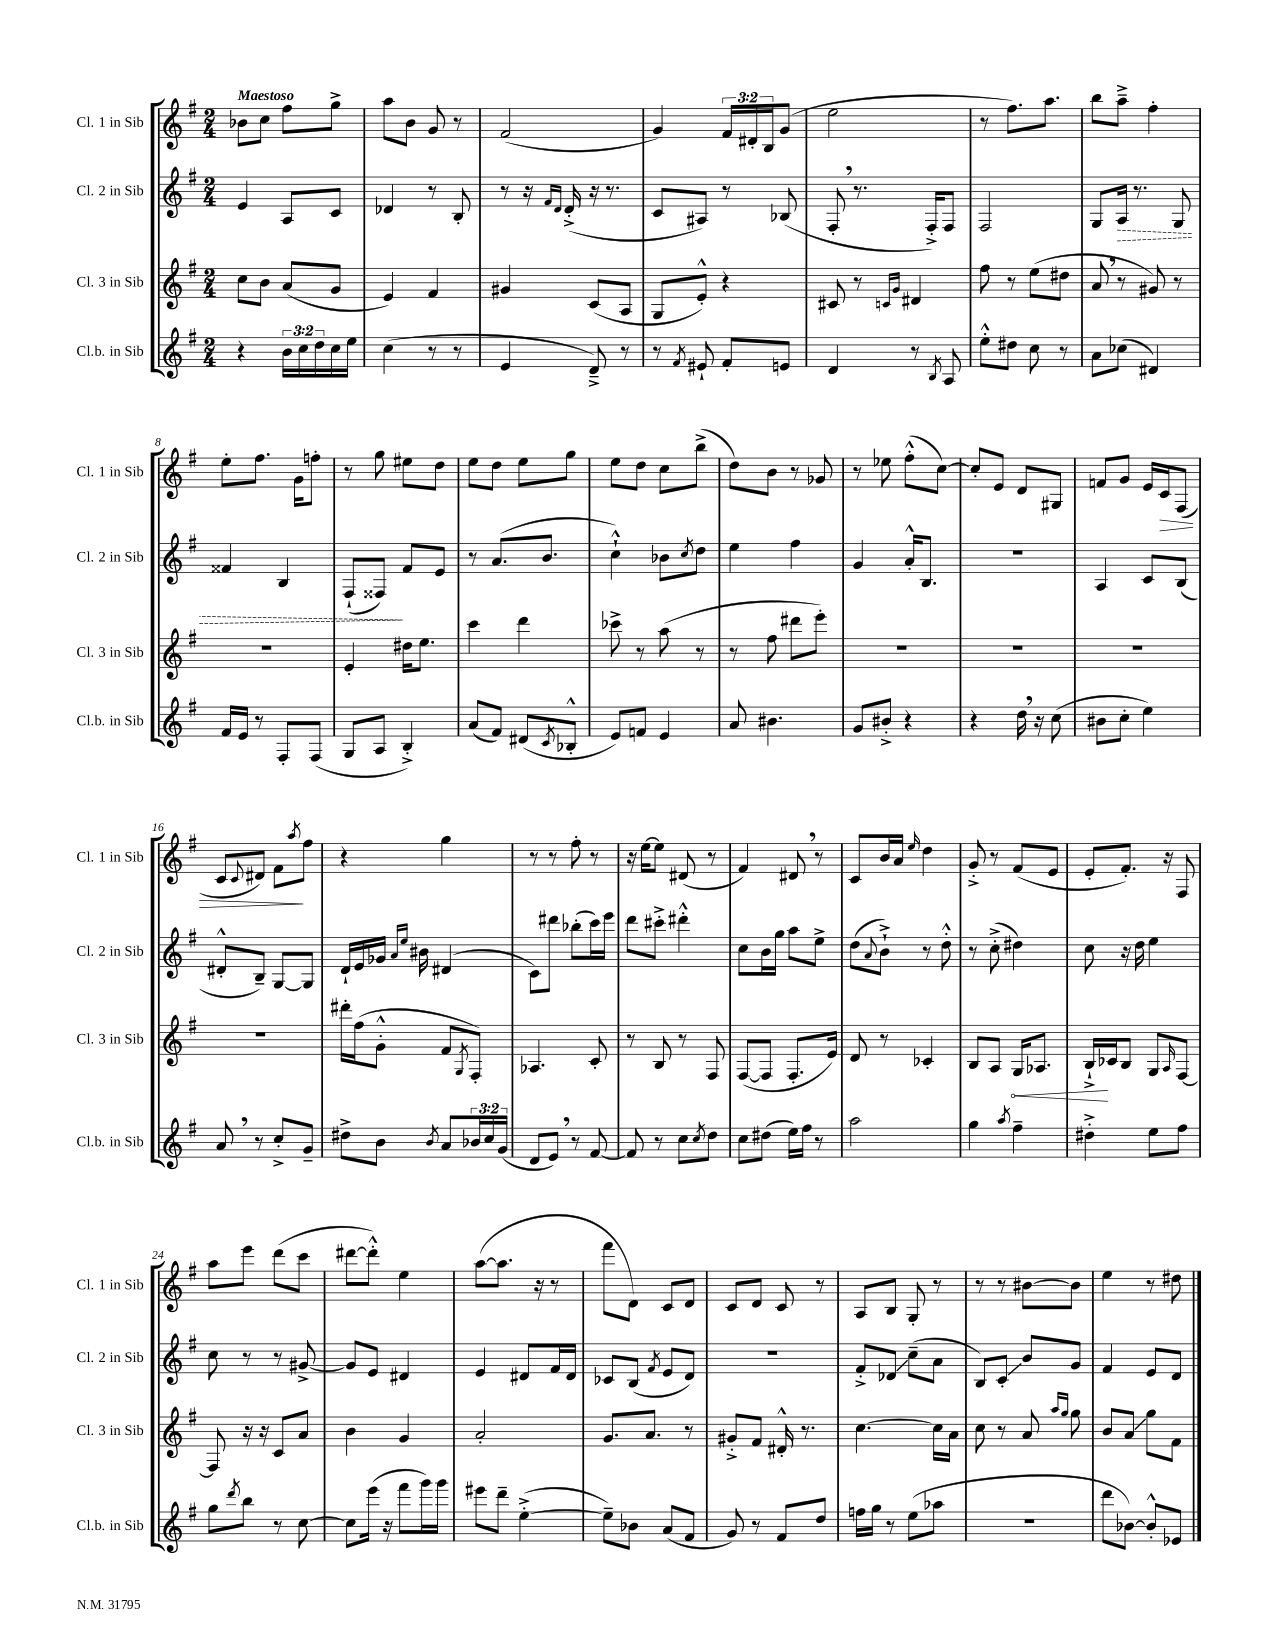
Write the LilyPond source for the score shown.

<<
\new StaffGroup <<
\new Staff = "s0" \with { instrumentName = "Cl. 1 in Sib" shortInstrumentName = "Cl. 1 in Sib" } {
    \clef treble \key g \major \numericTimeSignature \time 2/4 \override Staff.TupletNumber.text = #tuplet-number::calc-fraction-text \tempo "Maestoso"
    bes'8 c''8 fis''8 g''8-> |
    a''8 b'8 g'8 r8 |
    fis'2( |
    g'4) \tuplet 3/2 { fis'16 dis'16-. b16 } g'8( |
    e''2 |
    r8 fis''8.) a''8. |
    b''8 a''8---> fis''4-. |
    e''8-. fis''8. g'16 f''8-. |
    r8 g''8 eis''8 d''8 |
    e''8 d''8 e''8 g''8 |
    e''8 d''8 c''8 b''8->( |
    d''8) b'8 r8 ges'8 |
    r8 ees''8 fis''8-.-^( c''8~) |
    c''8-. e'8 d'8 gis8 |
    f'8 g'8 e'16 c'16\> fis8( |
    c'8 \appoggiatura { c'8 } dis'8) fis'8\! \acciaccatura { a''8 } fis''8 |
    r4 g''4 |
    r8 r8 fis''8-. r8 |
    r16 e''16~ e''8 dis'8( r8 |
    fis'4) dis'8 \breathe r8 |
    c'8 b'16 a'16 \grace { e''16 } d''4 |
    g'8-.-> r8 fis'8( e'8 |
    e'8-. fis'8.-.) r16 fis8 |
    a''8 e'''8 d'''8( c'''8 |
    dis'''8~ dis'''8-.-^) e''4 |
    a''8~( a''8. r16 r8 |
    fis'''8 d'8) c'8 d'8 |
    c'8 d'8 c'8 r8 |
    a8 b8 g8-. r8 |
    r8 r8 bis'8~ bis'8 |
    e''4 r8 dis''8 \bar "|." |
}
\new Staff = "s1" \with { instrumentName = "Cl. 2 in Sib" shortInstrumentName = "Cl. 2 in Sib" } {
    \clef treble \key g \major \numericTimeSignature \time 2/4
    e'4 a8 c'8 |
    des'4 r8 b8-. |
    r8 r16 \grace { fis'16 d'16 } d'16-.->( r16 r8. |
    c'8 ais8) r8 bes8( |
    fis8-. \breathe r8. fis16-.->) fis8 |
    fis2 |
    g8 \once \override Hairpin.style = #'dashed-line a16\> r8. g8 |
    fisis'4 b4 |
    fis8-!( fisis8\!) fis'8 e'8 |
    r8 a'8.( b'8. |
    c''4-!-^) bes'8 \acciaccatura { c''8 } d''8 |
    e''4 fis''4 |
    g'4 a'16-.-^ b8. |
    R2 |
    a4 c'8 b8( |
    dis'8-.-^ b8--) g8~ g8 |
    d'16-! e'16 ges'16 \grace { a'16 e''16 } bis'16 dis'4( |
    c'8) dis'''8 bes''8-.( c'''16) e'''16 |
    d'''8 cis'''8-.-> dis'''4-.-^ |
    c''8 b'16 g''16 a''8 e''8-> |
    d''8( \appoggiatura { a'8 } b'8-!->) r8 d''8-.-^ |
    r8 c''8-.->( dis''4) |
    c''8 r16 d''16 e''4 |
    c''8 r8 r8 gis'8~-> |
    gis'8 e'8 dis'4 |
    e'4 dis'8 fis'16 dis'16 |
    ces'8 b8( \acciaccatura { fis'8 } e'8 d'8) |
    r2 |
    fis'8-.-> des'8\glissando c''8--( a'8 |
    b8) c'8-.\glissando b'8 g'8 |
    fis'4 e'8 d'8 \bar "|." |
}
\new Staff = "s2" \with { instrumentName = "Cl. 3 in Sib" shortInstrumentName = "Cl. 3 in Sib" } {
    \clef treble \key g \major \numericTimeSignature \time 2/4
    c''8 b'8 a'8( g'8 |
    e'4) fis'4 |
    gis'4 c'8( a8 |
    g8 e'8-.-^) r4 |
    cis'8 r8 \grace { c'16 g'16 } dis'4 |
    fis''8 r8 e''8( dis''8 |
    a'8 \breathe r8 gis'8) r8 |
    R2 |
    e'4-. dis''16 e''8. |
    c'''4 d'''4 |
    ces'''8-> r8 a''8( r8 |
    r8 fis''8 dis'''8 e'''8-.) |
    R2 |
    R2 |
    R2 |
    R2 |
    dis'''16-. fis''16( g'8-.-^ fis'8 \acciaccatura { g8 } fis8-.) |
    aes4. c'8-. |
    r8 b8 r8 fis8 |
    fis8~( fis8 fis8.-. e'16) |
    d'8 r8 ces'4-. |
    b8 a8 \once \override Hairpin.circled-tip = ##t g16\< aes8. |
    b16-!->\! ces'16 b8 g8 \grace { a16 } fis8~ |
    fis8 r16 r16 c'8 a'8 |
    b'4 g'4 |
    a'2-. |
    g'8. a'8. r8 |
    gis'8-.-> fis'8 dis'16-.-^ r8. |
    c''4.~ c''16 a'16 |
    c''8 r8 a'8 \grace { a''16 g''16 } g''8 |
    b'8 a'8\glissando g''8 fis'8 \bar "|." |
}
\new Staff = "s3" \with { instrumentName = "Cl.b. in Sib" shortInstrumentName = "Cl.b. in Sib" } {
    \clef treble \key g \major \numericTimeSignature \time 2/4 \override Staff.TupletNumber.text = #tuplet-number::calc-fraction-text
    r4 \tuplet 3/2 { b'16 c''16 d''16 } c''16 e''16 |
    c''4( r8 r8 |
    e'4 d'8--->) r8 |
    r8 \acciaccatura { fis'8 } eis'8-! fis'8-. e'8 |
    d'4 r8 \acciaccatura { b8 } a8 |
    e''8-.-^ dis''8 c''8 r8 |
    a'8 ces''8( dis'4) |
    fis'16 e'16 r8 fis8-. fis8( |
    g8 a8 b4-.->) |
    a'8( fis'8) dis'8( \acciaccatura { c'8 } bes8-.-^ |
    e'8) f'8 e'4 |
    a'8 bis'4. |
    g'8 bis'8-.-> r4 |
    r4 d''16 \breathe r16 c''8( |
    bis'8 c''8-. e''4) |
    a'8 \breathe r8 c''8-.-> g'8-- |
    dis''8-> b'8 \acciaccatura { b'8 } a'8 \tuplet 3/2 { bes'16 c''16 g'16( } |
    d'8 e'8) \breathe r8 fis'8~ |
    fis'8 r8 c''8 \acciaccatura { c''8 } d''8 |
    c''8 dis''8( e''16) fis''16 r8 |
    a''2 |
    g''4 \acciaccatura { a''8 } fis''4-- |
    dis''4-.-> e''8 fis''8 |
    g''8 \acciaccatura { d'''8 } b''8 r8 c''8~ |
    c''8 e'''16( r16 fis'''8 g'''16) g'''16 |
    eis'''8 d'''8-- e''4~-.->( |
    e''8--) bes'8 a'8( fis'8 |
    g'8) r8 fis'8 d''8 |
    f''16 g''16 r8 e''8( aes''8 |
    r2 |
    d'''8 bes'8~) bes'8-.-^ ees'8 \bar "|." |
}
>>
>>
